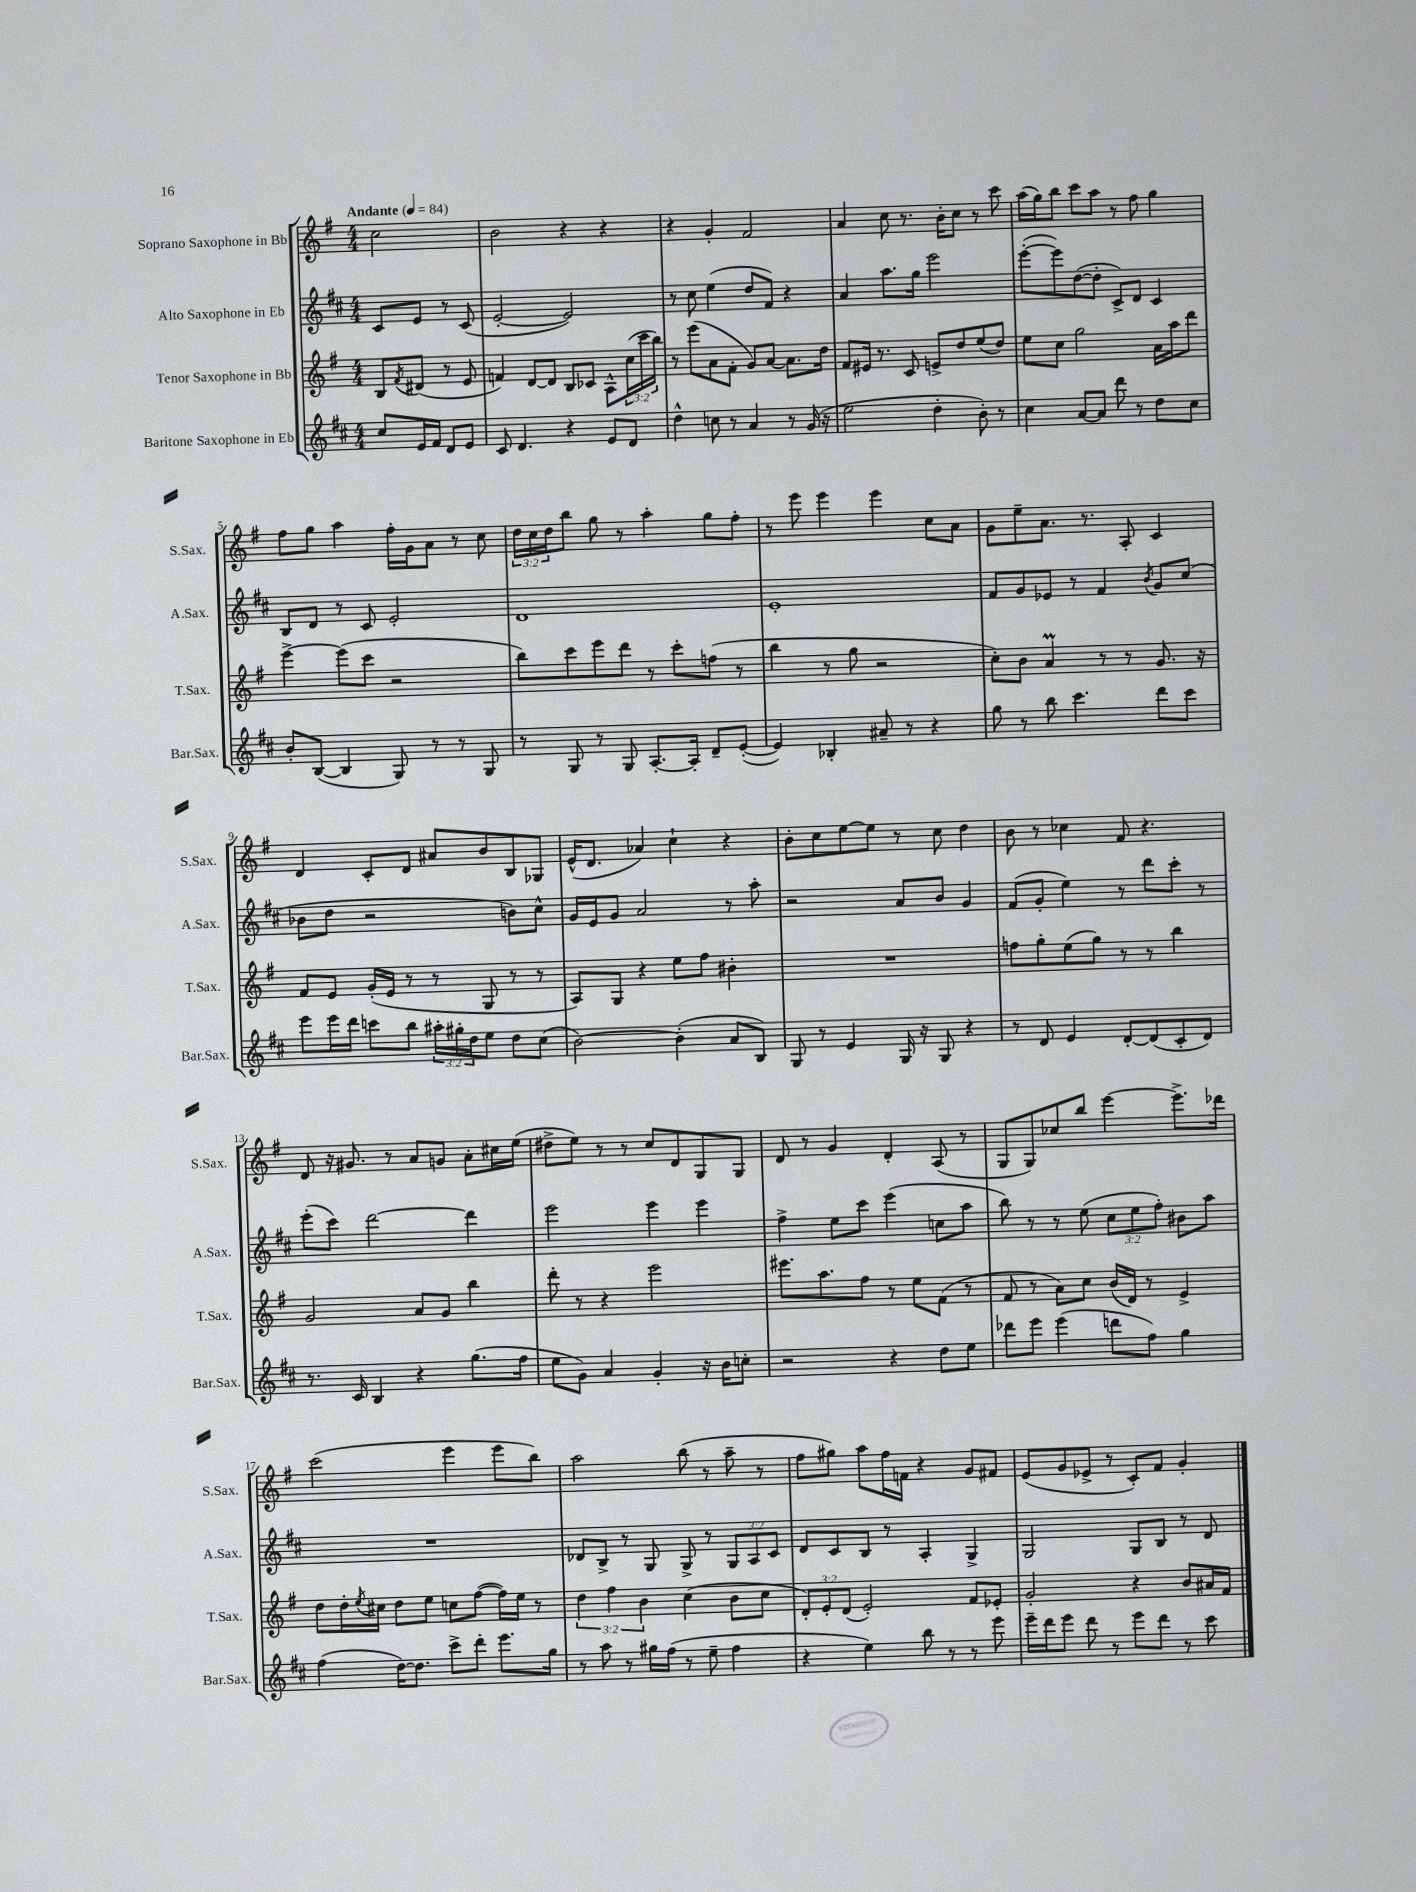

**kern	**kern	**kern	**kern
*part4	*part3	*part2	*part1
*staff4	*staff3	*staff2	*staff1
*I"Baritone Saxophone in Eb	*I"Tenor Saxophone in Bb	*I"Alto Saxophone in Eb	*I"Soprano Saxophone in Bb
*I'Bar.Sax.	*I'T.Sax.	*I'A.Sax.	*I'S.Sax.
*clefG2	*clefG2	*clefG2	*clefG2
*k[f#c#]	*k[f#]	*k[f#c#]	*k[f#]
*M4/4	*M4/4	*M4/4	*M4/4
*MM84	*MM84	*MM84	*MM84
=	=	=	=
!	!	!	!LO:TX:a:B:t=Andante
8cc#/L	8B/L	8c#/L	2cc\
.	8qf#/	.	.
16e/L	(8d#X/J	8e/J	.
16f#/JJ	.	.	.
8d/L	8r	8r	.
8e/J	8e/	(8c#/	.
=1	=1	=1	=1
8c#/	4fn/)	[2e'/	2b\
4.d/	.	.	.
.	[8d/L	.	.
.	8d/J]	.	.
4r	8B/L	2e/])	4r
.	8c-X/J	.	.
8e/L	8A^^\L	.	4r
8d/J	(24cc\L	.	.
.	24ccc\	.	.
.	24bb\JJ)	.	.
=2	=2	=2	=2
4dd^^\	8r	8r	4r
.	(8eee\L	8cc#\	.
8ccn\	8a\	(4ee\	4g'/
8r	8f#'\J	.	.
4a/	8g/L)	8dd/L	2f#/
.	[8a/J	8f#/J)	.
8r	8.a\L]	4r	.
(16g/	.	.	.
16r	16dd\Jk	.	.
=3	=3	=3	=3
2ee\	8f#/L	4a/	4a/
.	16e#X/Jk	.	.
.	8.r	.	.
.	.	8.aa\L	8cc\
.	8c/	.	8.r
.	.	16gg\Jk	.
4dd'\	8en^/L	2eee\	.
.	.	.	16b'\KL
.	8dd/	.	8cc\J
8b'\)	(8ee/	.	8r
8r	8dd/J)	.	8ccc\
=4	=4	=4	=4
4cc#\	8ee\L	([8eee'\L	(16aa\LL
.	.	.	16gg\J)
.	8cc\J	8eee\])	8bb\J
[8a/L	2gg\	([8dd\	8ccc\L
8a/J]	.	8dd'\J]	8aa\J
8ddd\	.	8c#^/L)	8r
8r	.	8d/J	8ff#\
8dd\L	16a\LL	4c#/	4gg\
.	16aa\J	.	.
8cc#\J	8ddd\J	.	.
!!LO:LB:g=z
=5	=5	=5	=5
8b'/L	[4eee^\	8B/L	8ff#\L
([8B/J	.	8d/J	8gg\J
4B/]	(8eee\L]	8r	4aa\
.	8ccc\J	8c#/	.
8G/)	2r	2e'/	16ff#'\LL
.	.	.	16g\J
8r	.	.	8a\J
8r	.	.	8r
8G/	.	.	8cc\
=6	=6	=6	=6
8r	8bb\L)	1d	24dd\LL
.	.	.	24cc\
.	.	.	24dd\J
8G/	8ccc\	.	8bb\J
8r	8eee\	.	8gg\
8G/	8ddd\J	.	8r
[8.A'/L	8r	.	4aa'\
.	8ccc'\L	.	.
16A'/Jk]	.	.	.
8d~/L	(8ffn\J	.	8gg\L
([8e'/J	8r	.	8ff#'\J
=7	=7	=7	=7
4e/])	4bb\	1e'	8r
.	.	.	8eee\
4B-X'/	8r	.	4eee\
.	8gg\	.	.
8a#X~/	2r	.	4eee\
8r	.	.	.
4r	.	.	8cc\L
.	.	.	8a\J
=8	=8	=8	=8
8gg\	8cc'\L)	8f#/L	8g\L
8r	8b\J	8g/	8ee~\
8bb\	4aM/	8e-X/J	8.a\J
4.ccc#\	.	8r	.
.	.	.	8.r
.	8r	4f#/	.
.	8r	.	8A'/
.	.	8qb/	.
8ddd\L	8.g/	8g/L	4c/
8ccc#\J	.	(8cc#/J	.
.	16r	.	.
!!LO:LB:g=z
=9	=9	=9	=9
8eee\L	8f#/L	8b-X\L	4d/
16eee\L	8e/J	8dd\J	.
16ddd\JJ	.	.	.
8cccn\L	(16g'/LL	2r	8c'/L
.	16e/JJ	.	.
8bb\J	8r	.	8d/J
24aa#X'\LL	8r	.	8a#X/L
24gg#X'\	.	.	.
24dd\J	.	.	.
8ee\J	8G/	.	8b/
8dd\L	8r	8bn\L)	8B/
(8cc#\J	8r	8cc#^^\J	8G-X/J
=10	=10	=10	=10
[2b\)	8A/L)	16g/LL	(16e^^/KL
.	.	16e/J	8.d/J
.	8G/J	8g/J	.
.	4r	2a/	4a-X/)
(4b'\]	8ee\L	.	4cc`\
.	8ff#\J	.	.
8a/L	4b#X'\	8r	4r
8B/J)	.	8aa'\	.
=11	=11	=11	=11
8G/	1r	2r	8b'\L
8r	.	.	8cc\
4e/	.	.	[8ee\
.	.	.	8ee\J]
16G/	.	8a/L	8r
16r	.	.	.
8G/	.	8b/J	8cc\
4r	.	4g/	4dd\
=12	=12	=12	=12
8r	8ffn\L	(8f#/L	8b\
8d/	8gg'\	8g'/J	8r
4e/	(8ee\	4ee\)	4cc-X\
.	8gg\J)	.	.
[8d'/L	8r	8r	8f#/
(8d/]	8r	8ddd\L	4.r
8c#'/	4bb\	8ccc#'\J	.
8d/J)	.	8r	.
!!LO:LB:g=z
=13	=13	=13	=13
8.r	2g/	(8eee'\L	8d/
.	.	8ccc#\J)	16r
16c#/	.	.	8.g#X/
4B/	.	[2ddd\	.
.	.	.	8r
4r	8a/L	.	8a/L
.	8g/J	.	8gn/J
(8.gg\L	4bb\	4ddd\]	8a'\L
.	.	.	16cc#X\L
16ff#\Jk	.	.	(16ee\JJ
=14	=14	=14	=14
8ee\L	8ddd'\	2eee\	8dd#X^\L
8g\J)	8r	.	8ee\J)
4a/	4r	.	8r
.	.	.	8r
4g'/	2eee\	4eee\	8cc/L
.	.	.	8d/
16r	.	4eee\	8G/
16b\KL	.	.	.
8ccn'\J	.	.	8G/J
=15	=15	=15	=15
2r	8.eee#X\L	4ff#^\	8d/
.	.	.	8r
.	8.aa\	.	.
.	.	8ee\L	4g/
.	8ff#\J	8ccc#\J	.
4r	8r	(4eee\	4d'/
.	8ee\L	.	.
8dd\L	(8f#\J	8ccn\L	(8A/
8ee\J	8r	8aa\J	8r
=16	=16	=16	=16
8ddd-X\L	8f#/	8bb\)	8G/L
8eee\J	8r	8r	8G/)
(4eee\	8a\L)	8r	8cc-X/
.	8cc\J	(8ee\	8bb/J
8dddn\L	(16b/LL	12cc#\L	[4eee\
.	16d/JJ)	.	.
.	.	12ee\	.
8ff#\J)	8r	.	.
.	.	12ff#'\J)	.
4gg\	4e^/	8b#X\L	8.eee^\L]
.	.	8aa\J	.
.	.	.	16ddd-X\Jk
!!LO:LB:g=z
=17	=17	=17	=17
(4ff#\	8dd\L	1r	(2ccc\
.	16dd'\L	.	.
.	8qee/	.	.
.	16cc#X\JJ	.	.
[16dd\KL)	8dd\L	.	.
8.dd\J]	.	.	.
.	8ee\J	.	.
8ccc#^\L	8ccn\L	.	4eee\
8ddd'\J	([8ff#\J	.	.
8.eee\L	16ff#\LL])	.	8eee\L
.	16ee\JJ	.	.
.	8r	.	8bb\J)
16gg\Jk	.	.	.
=18	=18	=18	=18
8r	6dd\	8d-X/L	2aa\
8aa\	.	8B^/J	.
.	6ff#\	.	.
8r	.	8r	.
.	6b\	.	.
16gg#X\LL	.	8G/	.
(16ff#\JJ	.	.	.
8r	(4cc\	8G^/	(8bb\
8ee~\	.	8r	8r
4ff#\	8b\L	12G/L	8aa~\
.	.	12A/	.
.	8cc\J	.	8r
.	.	12c#/J	.
=19	=19	=19	=19
4r	12d'/L)	8d/L	8ff#\L
.	12e'/	.	.
.	.	8c#/	8gg#X\J)
.	(12d/J	.	.
4ee\)	2e'/)	8B/J	8aa\L
.	.	8r	16ff#\L
.	.	.	16fn\JJ
8bb\	.	4A'/	4r
8r	.	.	.
8r	8f#/L	4G^/	8g/L
8eee\	8e-X'/J	.	8f#X/J
=20	=20	=20	=20
16eee~\LL	2g'/	2G/	(8e/L
16ddd\J	.	.	.
8eee\J	.	.	8g/
8ddd\	.	.	8e-X^/J
8r	.	.	8r
8eee\L	4r	8G/L	8c'/L)
8ddd\J	.	8B/J	8f#/J
8r	8b/L	8r	4g'/
8ccc#\	16a#X/L	8d/	.
.	16f#/JJ	.	.
==	==	==	==
*-	*-	*-	*-
